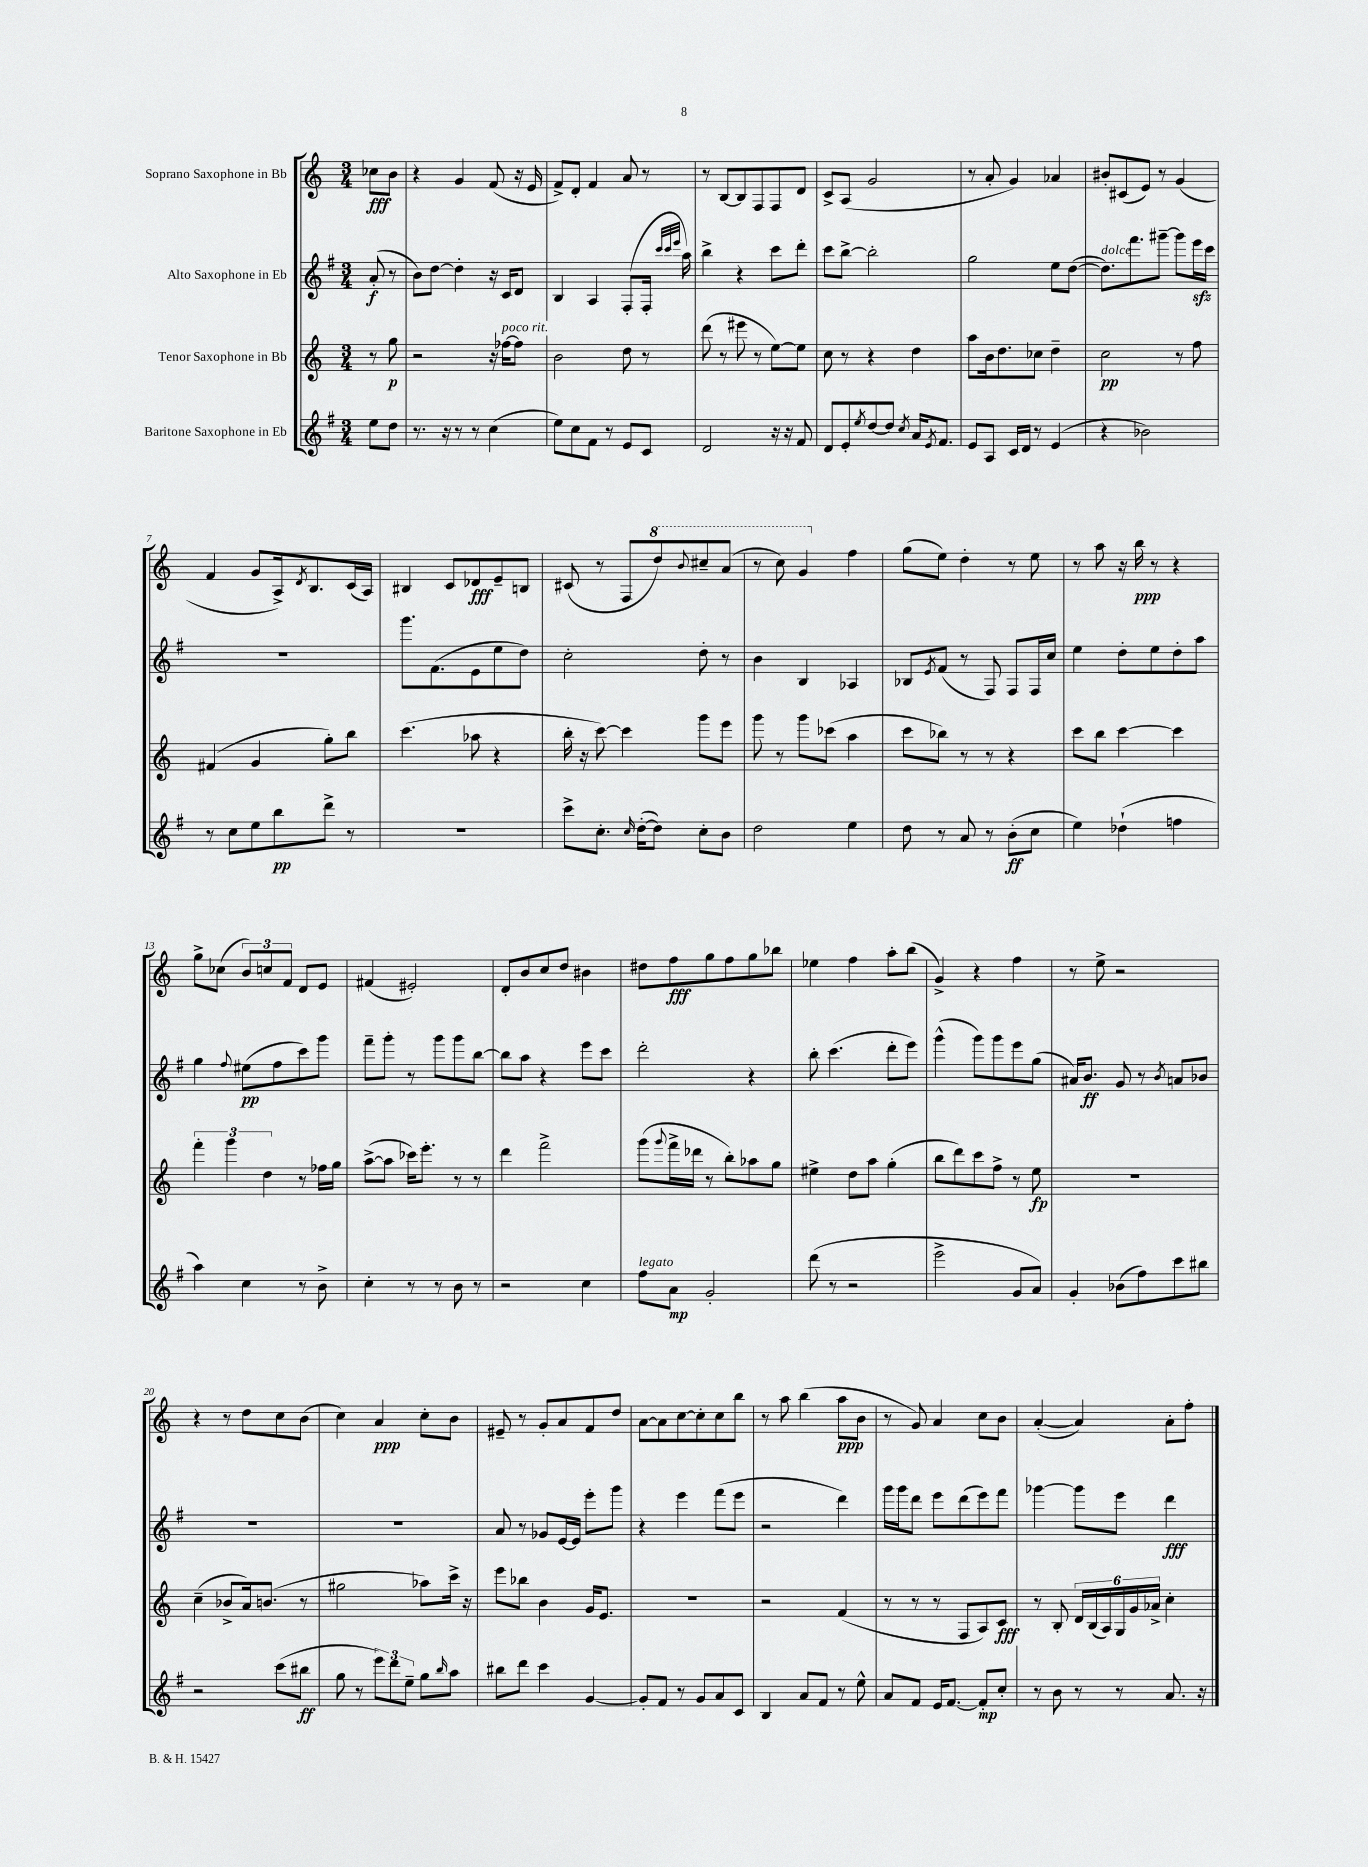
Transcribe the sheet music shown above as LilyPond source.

<<
\new StaffGroup <<
\new Staff = "s0" \with { instrumentName = "Soprano Saxophone in Bb" } {
    \clef treble \key c \major \numericTimeSignature \time 3/4 \partial 4
    ces''8\fff b'8 |
    r4 g'4 f'8( r16 e'16 |
    f'8->) d'8-. f'4 a'8 r8 |
    r8 b8~ b8 f8 f8 d'8 |
    c'8-> a8( g'2 |
    r8 a'8-. g'4) aes'4 |
    bis'8-. cis'8( e'8) r8 g'4( |
    f'4 g'8 a16->) \acciaccatura { d'8 } b8. c'16( a16) |
    bis4 c'8 des'8\fff e'8-- b8 |
    cis'8( r8 f8 \ottava #1 d'''8) \appoggiatura { b''8 } cis'''8-- a''8( |
    r8 c'''8) g''4 \ottava #0 f''4 |
    g''8( e''8) d''4-. r8 e''8 |
    r8 a''8 r16 b''16\ppp r8 r4 |
    g''8-> ces''8( \tuplet 3/2 { b'8) c''8 f'8 } d'8 e'8 |
    fis'4( eis'2-.) |
    d'8-. b'8 c''8 d''8 bis'4 |
    dis''8 f''8\fff g''8 f''8 g''8 bes''8 |
    ees''4 f''4 a''8-. b''8( |
    g'4->) r4 f''4 |
    r8 e''8-> r2 |
    r4 r8 d''8 c''8 b'8( |
    c''4) a'4\ppp c''8-. b'8 |
    eis'8-- r8 g'8-. a'8 f'8 d''8 |
    a'8~ a'8 c''8~ c''8-. c''8 b''8 |
    r8 a''8 b''4( a''8\ppp b'8 |
    r8 g'8) a'4 c''8 b'8 |
    a'4~-.( a'4) a'8-. f''8-. \bar "|." |
}
\new Staff = "s1" \with { instrumentName = "Alto Saxophone in Eb" } {
    \clef treble \key g \major \numericTimeSignature \time 3/4 \partial 4
    a'8-.\f( r8 |
    b'8) d''8~ d''4-. r16 c'16 d'8 |
    b4 a4 fis8-.( fis16-. \grace { c'''32 c'''32 e'''32 } a''16) |
    b''4-> r4 c'''8 d'''8-. |
    c'''8 b''8~-> b''2-. |
    g''2 e''8 d''8~( |
    d''8.^\markup { \italic "dolce" }) fis'''8. gis'''8~-- gis'''8 e'''16\sfz c'''16 |
    R2. |
    g'''8. fis'8.( e'8 e''8 d''8) |
    c''2-. d''8-. r8 |
    b'4 b4 aes4 |
    bes8 \acciaccatura { e'8 } fis'8( r8 fis8) fis8 fis16 c''16 |
    e''4 d''8-. e''8 d''8-. a''8 |
    g''4 \appoggiatura { fis''8 } eis''8\pp( fis''8 c'''8) g'''8 |
    fis'''8-- g'''8-. r8 g'''8 g'''8 b''8~ |
    b''8 a''8 r4 e'''8 c'''8 |
    d'''2-. r4 |
    b''8-. c'''4.( d'''8-. e'''8) |
    g'''4-^( g'''8) g'''8 e'''8 g''8( |
    ais'16) b'8.\ff g'8 r8 \acciaccatura { b'8 } a'8 bes'8 |
    R2. |
    R2. |
    a'8 r8 ges'8 e'16~ e'16 e'''8-. g'''8 |
    r4 e'''4 fis'''8( e'''8 |
    r2 d'''4) |
    g'''16 g'''16 d'''8 e'''8 d'''8( e'''8) fis'''8 |
    ges'''4~ ges'''8 e'''8 d'''4\fff \bar "|." |
}
\new Staff = "s2" \with { instrumentName = "Tenor Saxophone in Bb" } {
    \clef treble \key c \major \numericTimeSignature \time 3/4 \partial 4
    r8 g''8\p |
    r2 r16 fes''16~^\markup { \italic "poco rit." } fes''8 |
    b'2 d''8 r8 |
    d'''8( r8 eis'''8 r8 e''8~) e''8 |
    c''8 r8 r4 d''4 |
    a''8 b'16 d''8. ces''8 d''4-- |
    c''2\pp r8 f''8 |
    fis'4( g'4 g''8-.) b''8 |
    c'''4.( aes''8 r4 |
    b''16-. r16 c'''8~) c'''4 g'''8 e'''8 |
    g'''8 r8 g'''8 ces'''8( a''4 |
    c'''8 bes''8) r8 r8 r4 |
    c'''8 b''8 c'''4~ c'''4 |
    \tuplet 3/2 { f'''4-. g'''4 d''4 } r8 fes''16 g''16 |
    a''8~->( a''8 ces'''16) e'''8.-. r8 r8 |
    d'''4 f'''2-> |
    g'''8( \appoggiatura { g'''8 } f'''16-> des'''16 r8 b''8-.) aes''8 g''8 |
    eis''4-> d''8 a''8 g''4-.( |
    b''8 d'''8) c'''8 f''8-> r8 e''8\fp |
    R2. |
    c''4--( bes'8-> a'16) b'8.( r8 |
    gis''2 aes''8) c'''16-> r16 |
    e'''8 bes''8 b'4 g'16 e'8. |
    R2. |
    r2 f'4( |
    r8 r8 r8 f8 a8) c'8\fff |
    r8 b8-. \tuplet 6/4 { d'16 b16( a16) g16 g'16 aes'16-> } c''4-. \bar "|." |
}
\new Staff = "s3" \with { instrumentName = "Baritone Saxophone in Eb" } {
    \clef treble \key g \major \numericTimeSignature \time 3/4 \partial 4
    e''8 d''8 |
    r8. r16 r8 r8 c''4( |
    e''8) c''8 fis'8 r8 e'8 c'8 |
    d'2 r16 r16 fis'8 |
    d'8 e'8-. \acciaccatura { e''8 } d''8~ d''8 \acciaccatura { c''8 } a'16 \acciaccatura { e'8 } fis'8. |
    e'8 a8 c'16 d'16 r8 e'4( |
    r4 bes'2) |
    r8 c''8 e''8 b''8\pp d'''8-> r8 |
    R2. |
    c'''8-> c''8.-. \grace { c''16 } d''16~-.( d''8) c''8-. b'8 |
    d''2 e''4 |
    d''8 r8 a'8 r8 b'8-.\ff( c''8 |
    e''4) des''4-!( f''4 |
    a''4) c''4 r8 b'8-> |
    c''4-. r8 r8 b'8 r8 |
    r2 c''4 |
    fis''8^\markup { \italic "legato" } a'8\mp g'2-. |
    d'''8( r8 r2 |
    e'''2-> g'8 a'8) |
    g'4-. bes'8( fis''8) c'''8 bis''8 |
    r2 c'''8( bis''8\ff |
    g''8 r8 \tuplet 3/2 { e'''8) d'''8 e''8-- } g''8 \grace { b''16 } a''8 |
    bis''8 d'''8 c'''4 g'4~ |
    g'8-. fis'8 r8 g'8 a'8 c'8 |
    b4 a'8 fis'8 r8 e''8-^ |
    a'8 fis'8 e'16 fis'8.~ fis'8-.\mp c''8-. |
    r8 b'8 r8 r8 a'8. r16 \bar "|." |
}
>>
>>
